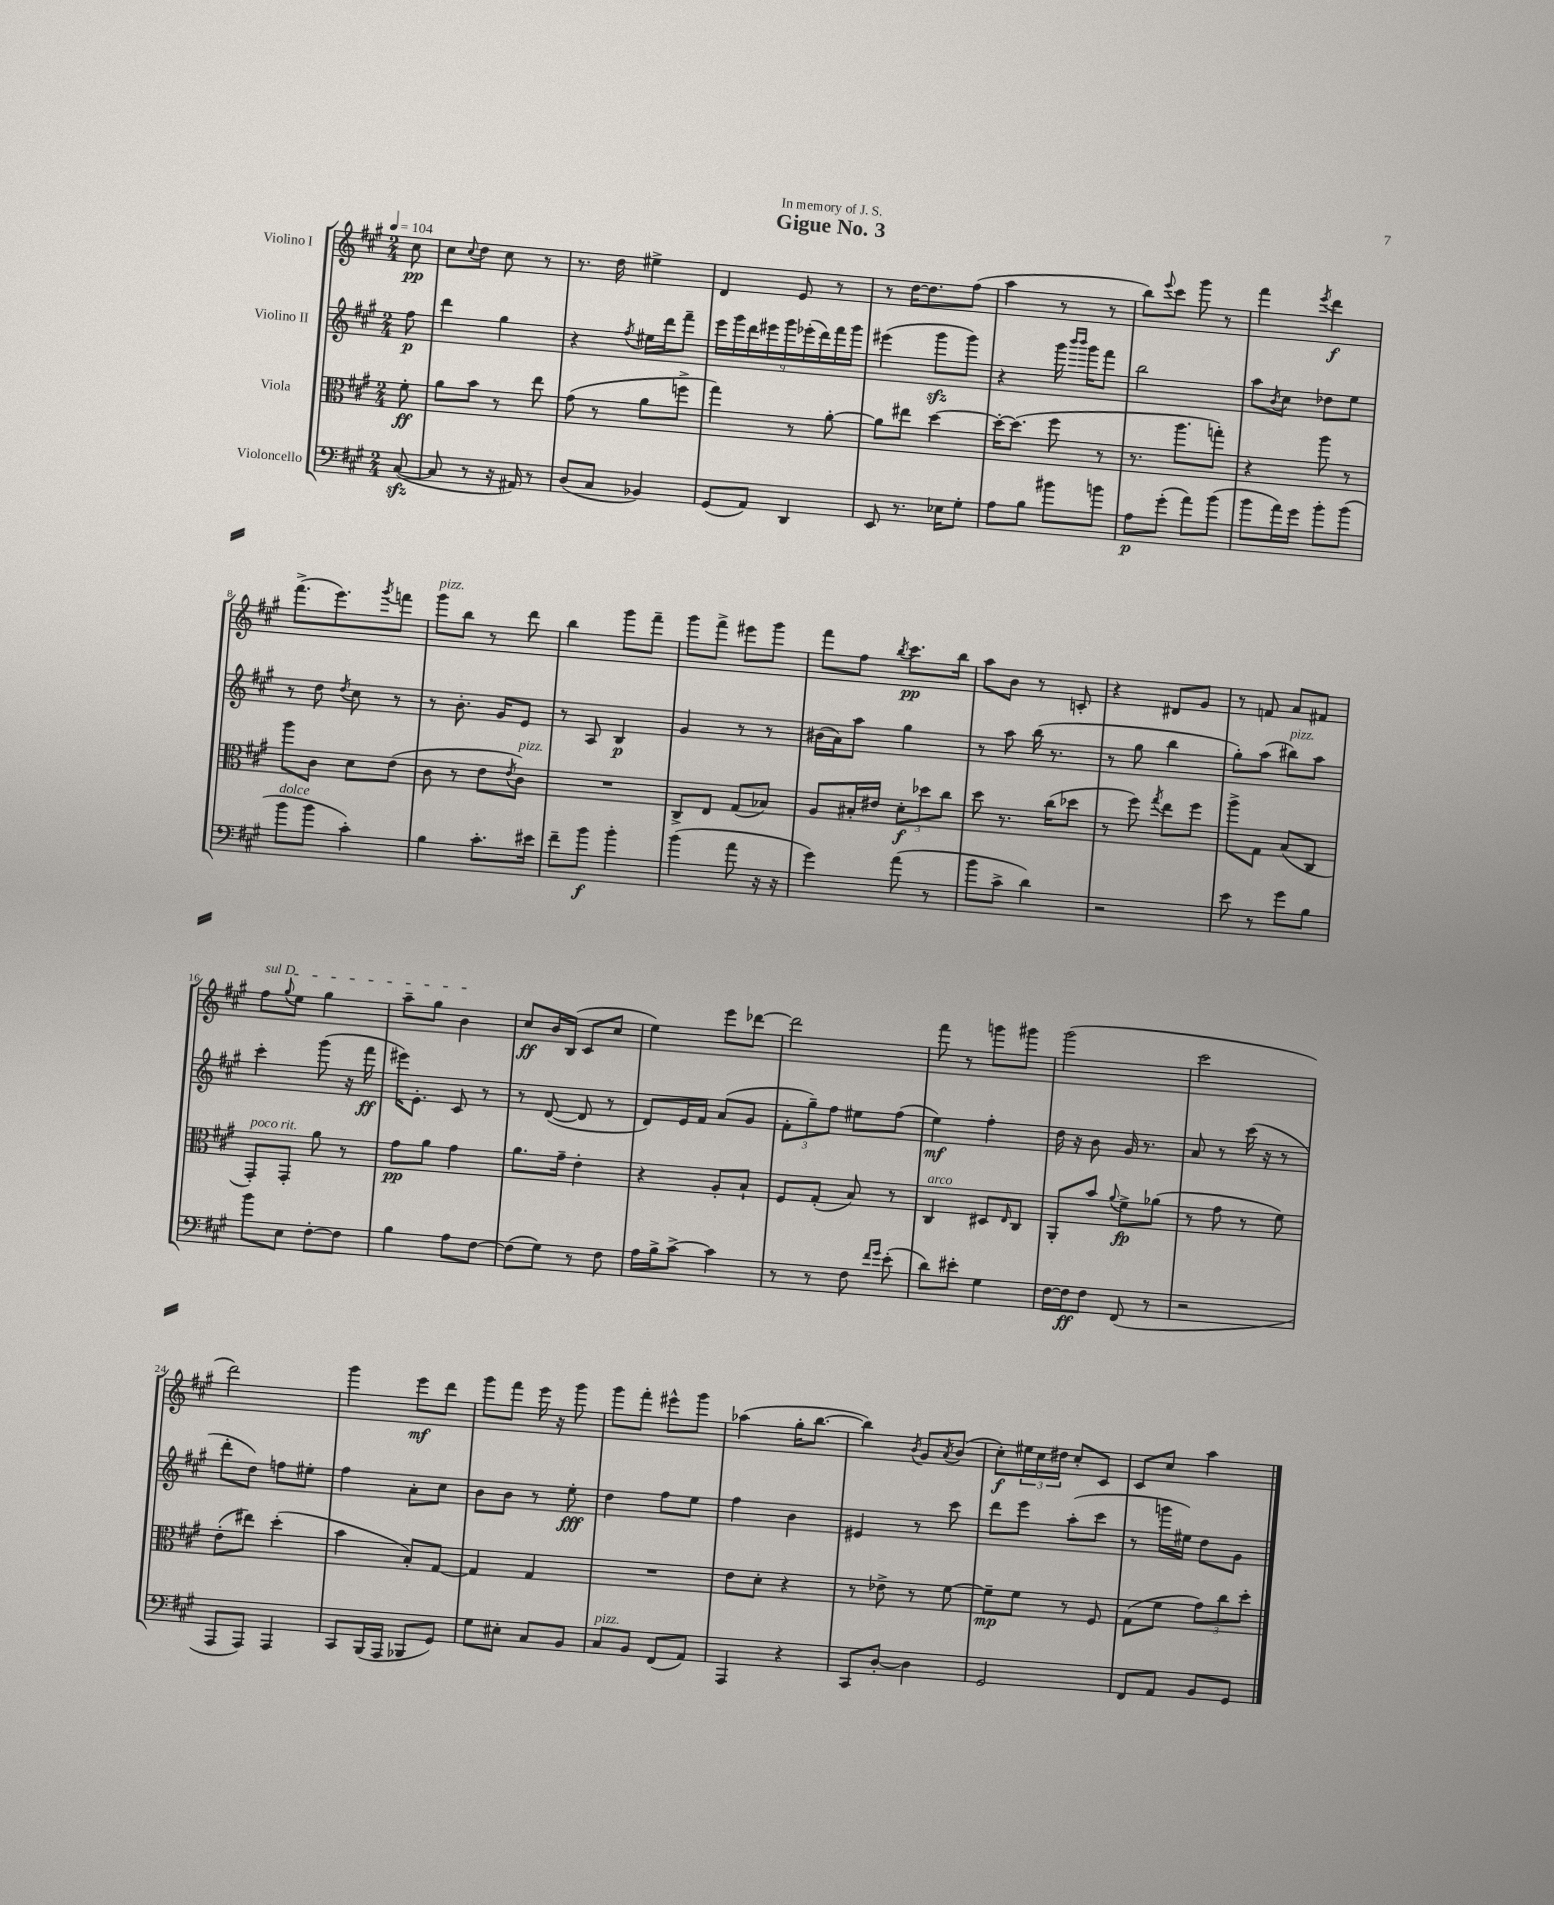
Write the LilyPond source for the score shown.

\header { title = "Gigue No. 3" dedication = "In memory of J. S." }
<<
\new StaffGroup <<
\new Staff = "s0" \with { instrumentName = "Violino I" } {
    \clef treble \key a \major \numericTimeSignature \time 2/4 \partial 8 \tempo 4 = 104
    cis''8\pp |
    cis''8 \appoggiatura { cis''8 } d''8 cis''8 r8 |
    r8. d''16 eis''4-> |
    d'4 e'8 r8 |
    r8 d''16~ d''8. fis''8( |
    a''4 r8 r8 |
    b''8) \appoggiatura { e'''8 } cis'''8 gis'''8 r8 |
    fis'''4 \acciaccatura { e'''8 } d'''4\f |
    fis'''8.->( e'''8.) \acciaccatura { gis'''8 } f'''8 |
    gis'''8^\markup { \italic "pizz." } b''8 r8 d'''8 |
    b''4 gis'''8 fis'''8-- |
    gis'''8 fis'''8-> eis'''8 gis'''8 |
    fis'''8 fis''8 \acciaccatura { b''8 } cis'''8.\pp b''16 |
    a''8 b'8 r8 c'8-. |
    r4 dis'8 gis'8 |
    r8 f'8 a'8 fis'8 |
    \once \override TextSpanner.bound-details.left.text = \markup { \italic "sul D" } fis''8\startTextSpan \appoggiatura { gis''8 } e''8 gis''4 |
    a''8-- gis''8 b'4\stopTextSpan |
    cis''8\ff b'16 b16( cis'8 cis''8 |
    e''4) e'''8 des'''8~ |
    des'''2 |
    fis'''8 r8 g'''8 gis'''8 |
    gis'''2( |
    cis'''2 |
    d'''2) |
    gis'''4 e'''8\mf d'''8 |
    gis'''8 fis'''8 e'''16 r16 gis'''8 |
    gis'''8 fis'''8-. eis'''8-^ gis'''8 |
    aes''4( gis''16-. b''8.~ |
    b''4) \acciaccatura { b'8 } gis'8 \acciaccatura { a'8 } b'8( |
    cis''8-.\f) \tuplet 3/2 { eis''16 cis''16 dis''16 } cis''8-. cis'8 |
    cis'8 cis''8 a''4 \bar "|." |
}
\new Staff = "s1" \with { instrumentName = "Violino II" } {
    \clef treble \key a \major \numericTimeSignature \time 2/4 \partial 8
    fis''8\p |
    d'''4 gis''4 |
    r4 \acciaccatura { fis''8 } eis''16 d'''16 fis'''8-- |
    \tuplet 9/8 { e'''16 gis'''16 d'''16 eis'''16 gis'''16 ees'''16-.( d'''16) fis'''16 gis'''16 } |
    eis'''4( gis'''8\sfz gis'''8) |
    r4 gis'''16 \grace { b'''16 b'''16 } gis'''16 fis'''8 |
    b''2 |
    a''8 \acciaccatura { b'8 } cis''8 des''8 e''8 |
    r8 d''8 \acciaccatura { d''8 } cis''8 r8 |
    r8 b'8.-. gis'16 e'8 |
    r8 a8 b4\p |
    gis'4 r8 r8 |
    bis'16( a'16) a''8 gis''4 |
    r8 a''8 b''16( r8. |
    r8 gis''8 b''4 |
    gis''8-.) a''8( bis''8^\markup { \italic "pizz." }) a''8 |
    cis'''4-. gis'''8( r16 fis'''16\ff |
    eis'''16) e'8.-. cis'8 r8 |
    r8 d'8~( d'8 r8 |
    d'8) e'16 fis'16 a'8( gis'8 |
    \tuplet 3/2 { fis'8-. gis''8--) fis''8 } eis''8 fis''8( |
    e''4\mf) fis''4-. |
    d''16 r16 b'8 gis'16 r8. |
    a'8 r8 cis'''16( r16 r8 |
    d'''8-. d''8) f''8 eis''8-. |
    fis''4 a'8-. cis''8 |
    b'8 b'8 r8 e''8-.\fff |
    d''4 fis''8 e''8 |
    fis''4 b'4 |
    eis'4 r8 cis'''8 |
    d'''8 e'''8 a''8-.( cis'''8 |
    r8 g'''16 eis''16) d''8 gis'8 \bar "|." |
}
\new Staff = "s2" \with { instrumentName = "Viola" } {
    \clef alto \key a \major \numericTimeSignature \time 2/4 \partial 8
    fis'8-.\ff |
    a'8 b'8 r8 e''8 |
    gis'8( r8 a'8 f''8-> |
    gis''4) r8 a'8~-. |
    a'8 eis''8 d''4~ |
    d''16~-. d''8.( fis''8 r8 |
    r8. a''8. g''8-.) |
    r4 a''8 r8 |
    a''8 cis'8 d'8 e'8( |
    cis'8 r8 e'8 \acciaccatura { e'8 } cis'8^\markup { \italic "pizz." }) |
    R2 |
    cis8-> e8 gis8( bes8) |
    a8 bis16-. eis'16 \tuplet 3/2 { d'8-.\f des''8 cis''8 } |
    d''8 r8. cis''16( des''8 |
    r8 fis''8) \acciaccatura { gis''8 } e''8 fis''8 |
    a''8-> gis8 b8( cis8 |
    gis,8-.^\markup { \italic "poco rit." }) gis,8-. a'8 r8 |
    gis'8\pp a'8 gis'4 |
    a'8. gis'16-- e'4-. |
    r4 a8-. b8-! |
    fis8 gis8-.( b8) r8 |
    cis4^\markup { \italic "arco" } dis8 \grace { e16 } cis8 |
    a,8-. b'8 \appoggiatura { a'8 } fis'8->\fp aes'8( |
    r8 gis'8 r8 fis'8) |
    e'8-.( eis''8) d''4-.( |
    b'4 b8-.) gis8~ |
    gis4 gis4 |
    R2 |
    e'8 d'8-. r4 |
    r8 ees'8-> r8 fis'8~ |
    fis'8--\mp fis'8 r8 fis8 |
    gis8( fis'8 \tuplet 3/2 { gis'8) cis''8 d''8-. } \bar "|." |
}
\new Staff = "s3" \with { instrumentName = "Violoncello" } {
    \clef bass \key a \major \numericTimeSignature \time 2/4 \partial 8
    cis8~\sfz( |
    cis8 r8 r16 ais,16) r8 |
    d8( cis8 bes,4) |
    gis,8( a,8) d,4 |
    e,8 r8. ees16 gis8-. |
    a8 b8 bis'8 b'8 |
    a8\p gis'8-.( a'8) b'8( |
    b'8 a'16) gis'16 b'8-. b'8( |
    b'8^\markup { \italic "dolce" } b'8 cis'4-.) |
    b4 cis'8.-. eis'16 |
    fis'8-- b'8\f b'4-. |
    b'4( a'8 r16 r16 |
    gis'4) a'8( r8 |
    b'8 cis'8-> d'4) |
    r2 |
    e'8 r8 gis'8 b8 |
    b'8 e8 fis8~-. fis8 |
    b4 a8 fis8~ |
    fis8( gis8) r8 fis8 |
    a16 b16-> cis'8~-> cis'4 |
    r8 r8 fis8 \grace { fis'16 gis'16 } e'8-.( |
    d'8) eis'8-. gis4 |
    fis16~ fis16\ff fis8 fis,8( r8 |
    r2 |
    a,,8 a,,8) a,,4 |
    cis,8 b,,16( a,,16 bes,,8 gis,8) |
    gis8 eis8-. cis8 b,8 |
    cis8^\markup { \italic "pizz." } b,8 fis,8( a,8) |
    a,,4 r4 |
    cis,8 d8~-. d4 |
    gis,2 |
    fis,8 a,8 b,8 gis,8 \bar "|." |
}
>>
>>
